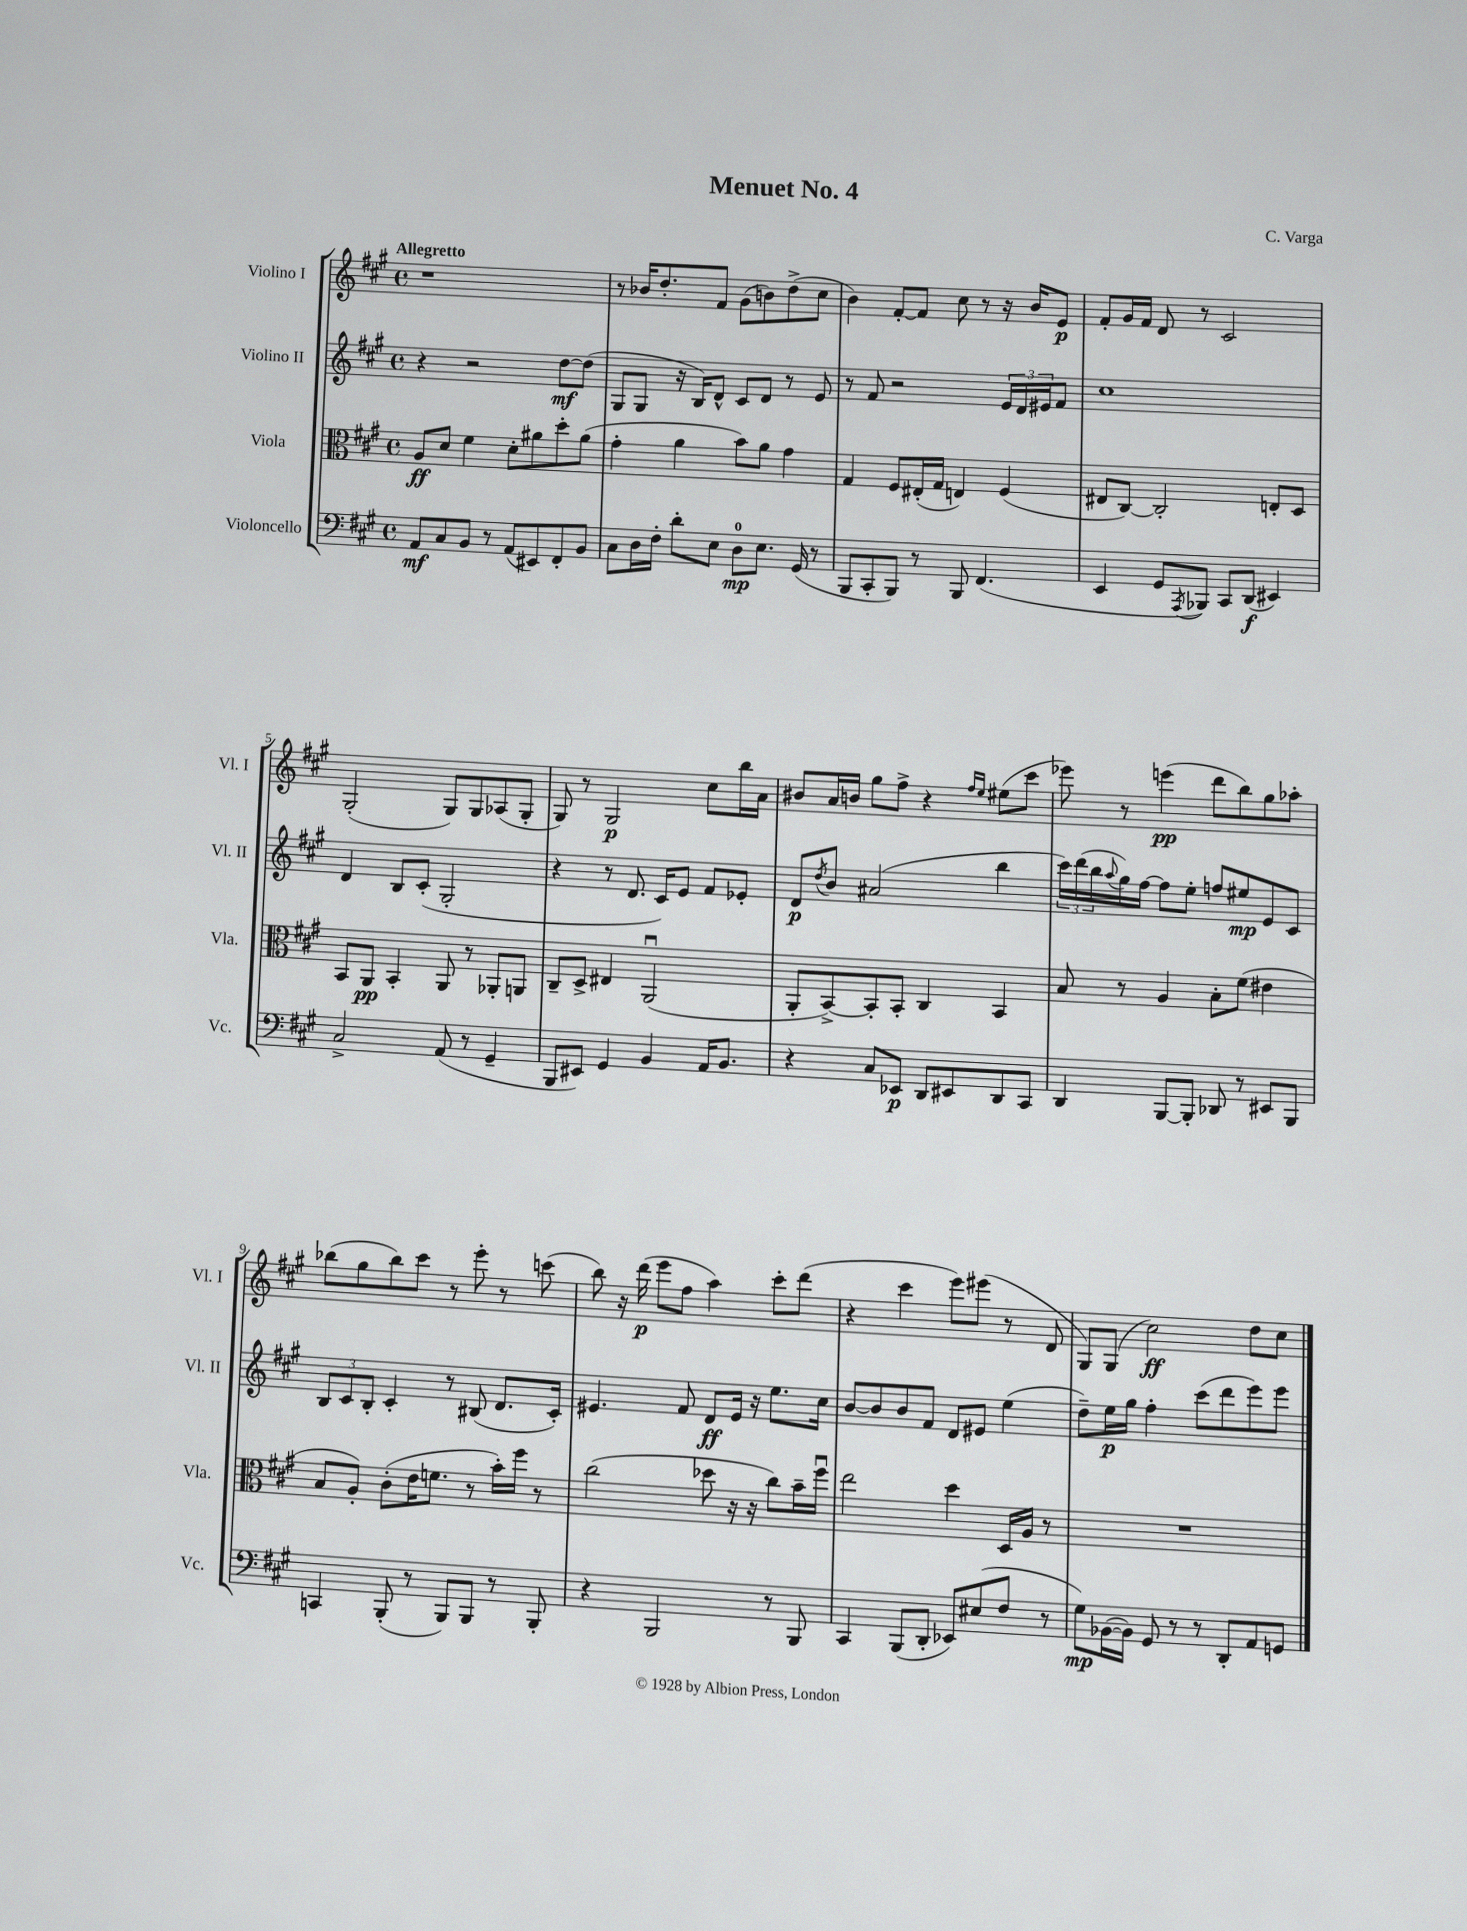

**kern	**dynam	**kern	**dynam	**kern	**dynam	**kern	**dynam
*part4	*part4	*part3	*part3	*part2	*part2	*part1	*part1
*staff4	*staff4	*staff3	*staff3	*staff2	*staff2	*staff1	*staff1
*I"Violoncello	*	*I"Viola	*	*I"Violino II	*	*I"Violino I	*
*I'Vc.	*	*I'Vla.	*	*I'Vl. II	*	*I'Vl. I	*
*clefF4	*	*clefC3	*	*clefG2	*	*clefG2	*
*k[f#c#g#]	*	*k[f#c#g#]	*	*k[f#c#g#]	*	*k[f#c#g#]	*
*M4/4	*	*M4/4	*	*M4/4	*	*M4/4	*
*met(c)	*	*met(c)	*	*met(c)	*	*met(c)	*
=1	=1	=1	=1	=1	=1	=1	=1
!	!	!	!	!	!	!LO:TX:a:B:t=Allegretto	!
8AA/L	mf	8A/L	ff	4r	.	1r	.
8C#/	.	8d/J	.	.	.	.	.
8BB/J	.	4f#\	.	2r	.	.	.
8r	.	.	.	.	.	.	.
(8AA/L	.	8d'\L	.	.	.	.	.
8EE#X/)	.	8a#X\	.	.	.	.	.
8FF#'/	.	8dd'\	.	[8dd\L	mf	.	.
8BB/J	.	(8a#\J	.	(8dd\J]	.	.	.
=2	=2	=2	=2	=2	=2	=2	=2
8C#\L	.	4g#'\	.	8G#/L	.	8r	.
16D\L	.	.	.	8G#/J	.	16b-X/KL	.
16F#'\JJ	.	.	.	.	.	8.dd'/	.
8d'\L	.	4a\	.	16r	.	.	.
.	.	.	.	16B/KL)	.	.	.
8E\J	.	.	.	8d^^/J	.	8f#/J	.
8D\L	mp	8b\L)	.	8c#/L	.	(8g#\L	.
8.E\J	.	8a\J	.	8d/J	.	8bn\)	.
.	.	4g#\	.	8r	.	(8dd^\	.
(16GG#/	.	.	.	.	.	.	.
8r	.	.	.	8e/	.	8cc#\J	.
=3	=3	=3	=3	=3	=3	=3	=3
8BBB/L	.	4G#/	.	8r	.	4b\)	.
8CC#'/	.	.	.	8f#/	.	.	.
8BBB/J)	.	8F#/L	.	2r	.	[8f#'/L	.
8r	.	(16E#X'/L	.	.	.	8f#/J]	.
.	.	16G#/JJ	.	.	.	.	.
8BBB/	.	4En/)	.	.	.	8cc#\	.
(4.FF#/	.	.	.	.	.	8r	.
.	.	(4F#/	.	24e/LL	.	16r	.
.	.	.	.	24d/	.	.	.
.	.	.	.	.	.	16b/KL	.
.	.	.	.	24e#X/J	.	.	.
.	.	.	.	8f#/J	.	8e/J	p
=4	=4	=4	=4	=4	=4	=4	=4
4EE/	.	8E#X/L	.	1cc#	.	8f#'/L	.
.	.	[8C#/J)	.	.	.	16g#/L	.
.	.	.	.	.	.	16f#/JJ	.
8GG#/L	.	2C#'/]	.	.	.	8d/	.
8qAAA/	.	.	.	.	.	.	.
8BBB-X/J)	.	.	.	.	.	8r	.
8CC#/L	.	.	.	.	.	2c#/	.
(8DD/J	f	.	.	.	.	.	.
4EE#X/)	.	8En'/L	.	.	.	.	.
.	.	8D/J	.	.	.	.	.
!!LO:LB:g=z
=5	=5	=5	=5	=5	=5	=5	=5
2C#^/	.	8BB/L	.	4d/	.	(2G#'/	.
.	.	8AA/J	pp	.	.	.	.
.	.	4BB'/	.	8B/L	.	.	.
.	.	.	.	(8c#'/J	.	.	.
(8AA/	.	8AA/	.	2G#'/	.	8G#/L)	.
8r	.	8r	.	.	.	8G#/	.
4GG#~/	.	8AA-X'/L	.	.	.	(8A-X/	.
.	.	8AAn/J	.	.	.	8G#'/J	.
=6	=6	=6	=6	=6	=6	=6	=6
8BBB/L	.	8C#~/L	.	4r	.	8G#/)	.
8EE#X/J)	.	8D^/J	.	.	.	8r	.
4GG#/	.	4E#X/	.	8r	.	2G#/	p
.	.	.	.	8.d/	.	.	.
4BB/	.	(2AAu/	.	.	.	.	.
.	.	.	.	16c#/KL)	.	.	.
.	.	.	.	8e/J	.	.	.
16AA/KL	.	.	.	8f#/L	.	8cc#\L	.
8.BB/J	.	.	.	.	.	.	.
.	.	.	.	8e-X'/J	.	16bb\L	.
.	.	.	.	.	.	16a\JJ	.
=7	=7	=7	=7	=7	=7	=7	=7
4r	.	8AA'/L	.	8d/L	p	8b#X/L	.
.	.	.	.	8qdd/	.	.	.
.	.	[8BB^/)	.	8b/J	.	16a/L	.
.	.	.	.	.	.	16bn/JJ	.
8C#/L	.	8BB'/]	.	(2a#X/	.	8gg#\L	.
8EE-X/J	p	8BB'/J	.	.	.	8ff#^\J	.
8DD/L	.	4C#/	.	.	.	4r	.
8EE#X/	.	.	.	.	.	.	.
.	.	.	.	.	.	16qqff#/LL	.
.	.	.	.	.	.	16qqee/JJ	.
8DD/	.	4BB/	.	4bb\	.	(8ee#X\L	.
8CC#/J	.	.	.	.	.	8ccc#\J	.
=8	=8	=8	=8	=8	=8	=8	=8
4DD/	.	8B/	.	24ccc#\LL)	.	8eee-X\)	.
.	.	.	.	(24ddd\	.	.	.
.	.	.	.	24bb\	.	.	.
.	.	.	.	8qqaa/	.	.	.
.	.	8r	.	16gg#\)	.	8r	.
.	.	.	.	[16ff#\JJ	.	.	.
[8BBB/L	.	4A/	.	8ff#\L]	.	(4eeen\	pp
8BBB'/J]	.	.	.	8ee'\J	.	.	.
8DD-X/	.	8B'\L	.	8ffn/L	.	8ddd\L	.
8r	.	(8f#\J	.	8ee#X/	mp	8bb\)	.
8EE#X/L	.	4e#X\	.	8e/	.	8gg#\	.
8BBB/J	.	.	.	8c#/J	.	8aa-X'\J	.
!!LO:LB:g=z
=9	=9	=9	=9	=9	=9	=9	=9
4CCn/	.	8B/L	.	12B/L	.	(8bb-X\L	.
.	.	.	.	12c#/	.	.	.
.	.	8A'/J)	.	.	.	8gg#\	.
.	.	.	.	12B'/J	.	.	.
(8BBB'/	.	(8c#'\L	.	4c#'/	.	8bb-\)	.
8r	.	16e\K	.	.	.	8ccc#\J	.
.	.	8.fn\J	.	.	.	.	.
8BBB/L)	.	.	.	8r	.	8r	.
8BBB/J	.	8r	.	(8B#X/	.	8eee'\	.
8r	.	16b'\LL)	.	8.d/L	.	8r	.
.	.	16ff#\JJ	.	.	.	.	.
8BBB'/	.	8r	.	.	.	(8cccn\	.
.	.	.	.	16c#'/Jk)	.	.	.
=10	=10	=10	=10	=10	=10	=10	=10
4r	.	(2cc#\	.	4.e#X/	.	8bb\)	.
.	.	.	.	.	.	16r	.
.	.	.	.	.	.	(16ddd\	p
2BBB/	.	.	.	.	.	8eee\L	.
.	.	.	.	8f#/	.	8ff#\J	.
.	.	8dd-X\	.	8d/L	ff	4aa\)	.
.	.	16r	.	16e#/Jk	.	.	.
.	.	16r	.	16r	.	.	.
8r	.	8cc#\L)	.	8.ee\L	.	8ccc#'\L	.
8BBB/	.	16b~\L	.	.	.	(8ddd\J	.
.	.	16ff#u\JJ	.	16cc#\Jk	.	.	.
=11	=11	=11	=11	=11	=11	=11	=11
4CC#/	.	2ee\	.	[8b/L	.	4r	.
.	.	.	.	8b/]	.	.	.
(8BBB/L	.	.	.	8b/	.	4ccc#\	.
8DD'/J	.	.	.	8f#/J	.	.	.
8EE-X/L)	.	4dd\	.	8d/L	.	8eee\L)	.
(8E#X/	.	.	.	8e#X/J	.	(8eee#X\J	.
8F#/J	.	16D/LL	.	(4ee\	.	8r	.
.	.	16A/JJ	.	.	.	.	.
8r	.	8r	.	.	.	8d/	.
=12	=12	=12	=12	=12	=12	=12	=12
8G#\L)	mp	1r	.	8dd~\L)	.	8G#/L)	.
([16BB-X\L	.	.	.	16ee\L	p	(8G#/J	.
16BB-\JJ])	.	.	.	16gg#\JJ	.	.	.
8GG#/	.	.	.	4ff#'\	.	2cc#\)	ff
8r	.	.	.	.	.	.	.
8r	.	.	.	(8ccc#\L	.	.	.
8DD'/L	.	.	.	8ddd\	.	.	.
8AA/	.	.	.	8eee\)	.	8dd\L	.
8GGn/J	.	.	.	8eee\J	.	8cc#\J	.
==	==	==	==	==	==	==	==
*-	*-	*-	*-	*-	*-	*-	*-
